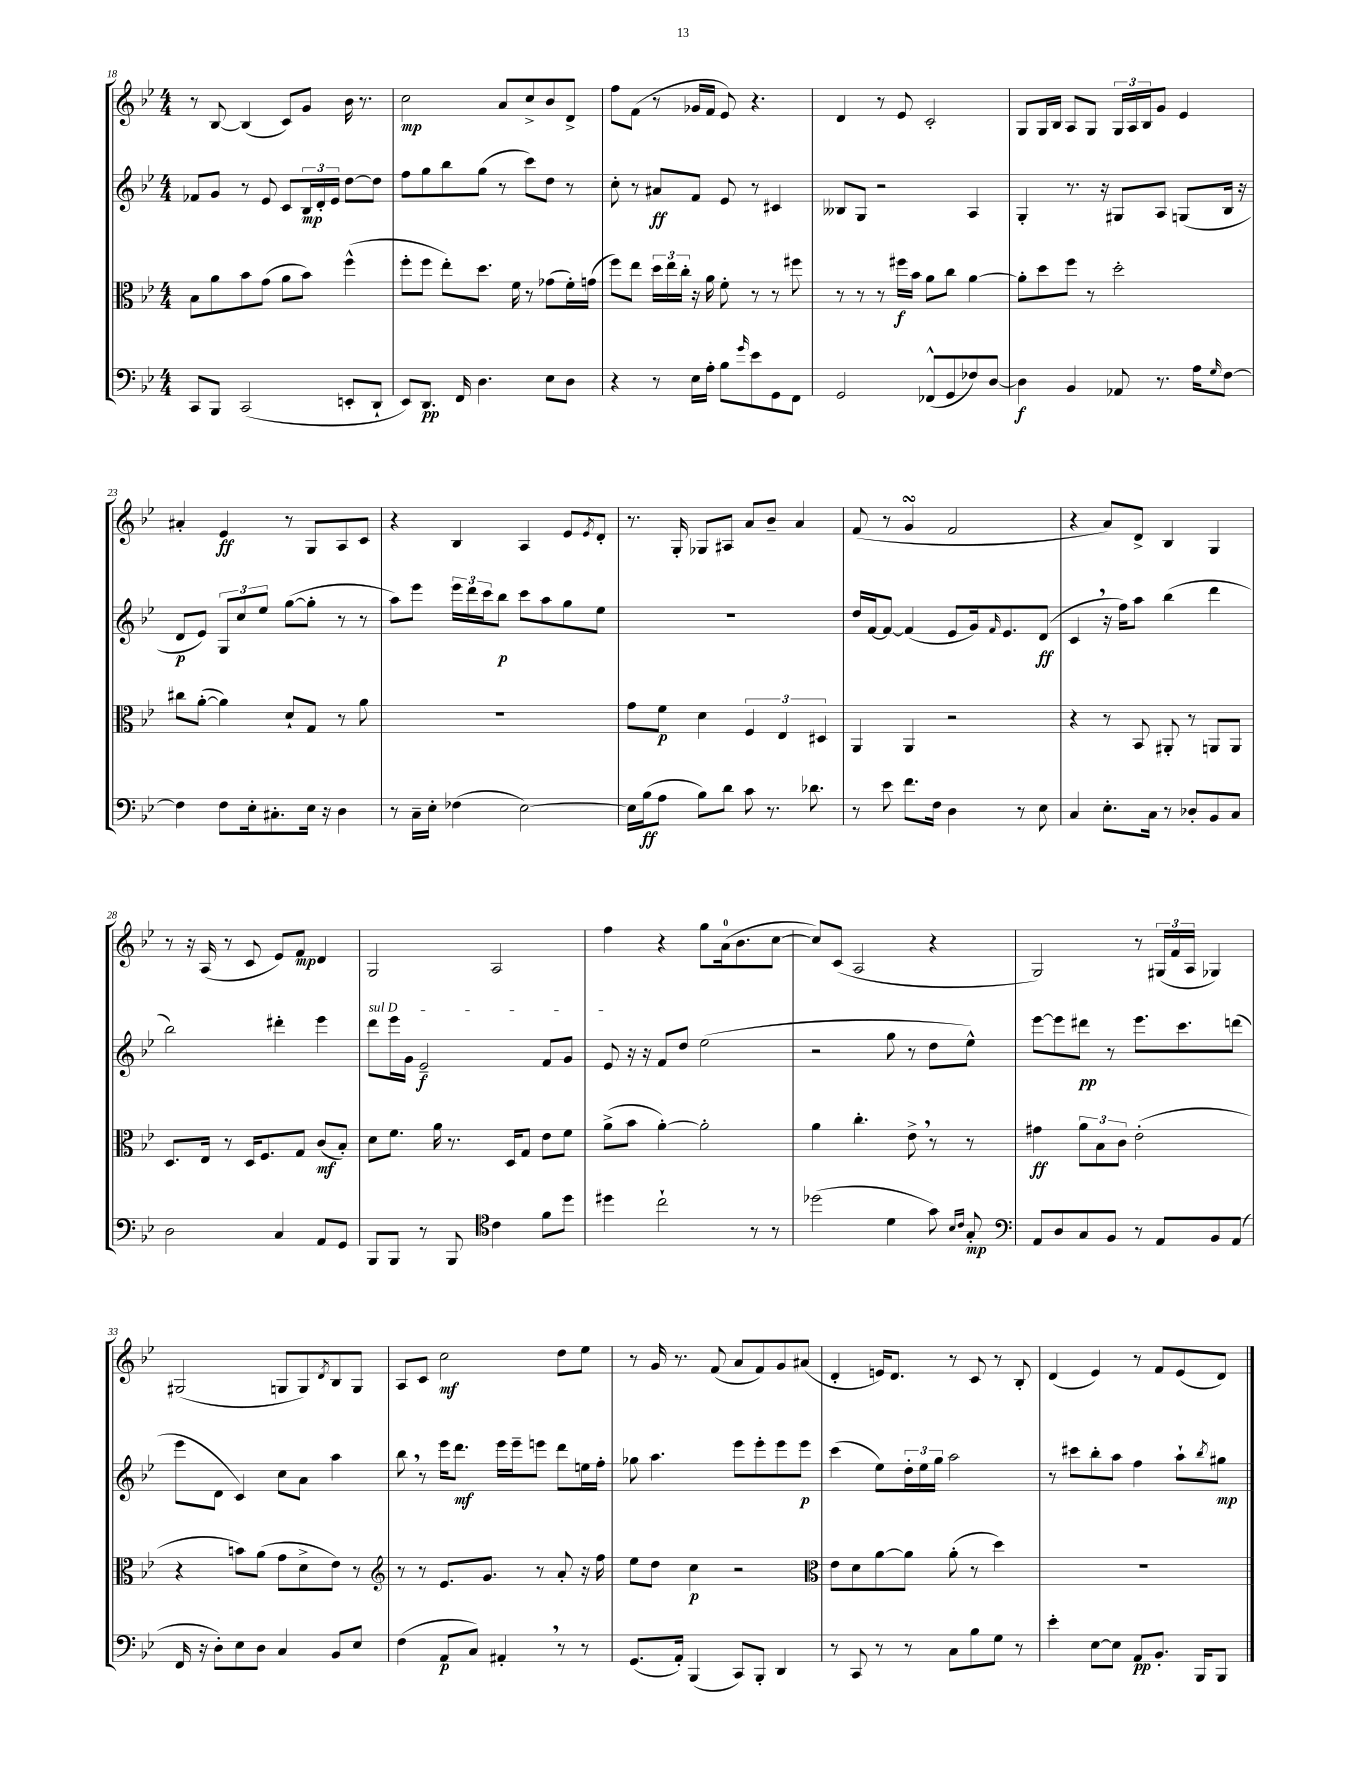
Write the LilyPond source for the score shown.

<<
\new StaffGroup <<
\new Staff = "s0" {
    \clef treble \key bes \major \numericTimeSignature \time 4/4
    r8 bes8~ bes4( c'8) g'8 bes'16 r8. |
    c''2\mp a'8 c''8-> bes'8 d'8-> |
    f''8 f'8( r8 ges'16 f'16 ees'8) r4. |
    d'4 r8 ees'8 c'2-. |
    g8 g16 bes16 a8 g8 \tuplet 3/2 { g16 a16 bes16 } g'8 ees'4 |
    ais'4-. ees'4\ff r8 g8 a8 c'8 |
    r4 bes4 a4 ees'8 \acciaccatura { ees'8 } d'8-. |
    r8. g16-. ges8 ais8 a'8 bes'8-- a'4 |
    f'8( r8 g'4\turn f'2 |
    r4 a'8) d'8-> bes4 g4 |
    r8 r16 a16( r8 c'8 ees'8) f'8\mp d'4 |
    g2 a2 |
    f''4 r4 g''8 a'16-0( bes'8. c''8~ |
    c''8) c'8( a2 r4 |
    g2) r8 \tuplet 3/2 { gis16( f'16 a16 } ges4) |
    gis2( g8 g8) \acciaccatura { d'8 } bes8 g8 |
    a8 c'8 c''2\mf d''8 ees''8 |
    r8 g'16 r8. f'8( a'8 f'8) g'8 ais'8( |
    d'4-. e'16) d'8. r8 c'8 r8 bes8-. |
    d'4( ees'4) r8 f'8 ees'8( d'8) \bar "|." |
}
\new Staff = "s1" {
    \clef treble \key bes \major \numericTimeSignature \time 4/4
    fes'8 g'8 r8 ees'8 c'8 \tuplet 3/2 { bes16\mp d'16-. ees'16 } d''8~ d''8 |
    f''8 g''8 bes''8 g''8( r8 c'''8) d''8 r8 |
    c''8-. r8 ais'8\ff f'8 ees'8 r8 cis'4 |
    beses8 g8 r2 a4 |
    g4-. r8. r16 gis8 a8 g8( bes16 r16 |
    d'8\p ees'8) \tuplet 3/2 { g8 c''8 ees''8 } g''8~( g''8-. r8 r8 |
    a''8) ees'''8 \tuplet 3/2 { ees'''16 d'''16 c'''16 } bes''8\p c'''8 a''8 g''8 ees''8 |
    R1 |
    d''16 f'16~ f'8~ f'4( ees'8 g'16) \grace { f'16 } ees'8. d'8\ff( |
    c'4 \breathe r16 f''16) a''8 bes''4( d'''4 |
    bes''2) dis'''4-. ees'''4 |
    \once \override TextSpanner.bound-details.left.text = \markup { \italic "sul D" } d'''8\startTextSpan ees'''16 g'16 ees'2--\f f'8 g'8 |
    ees'8\stopTextSpan r16 r16 f'8 d''8 ees''2( |
    r2 g''8 r8 d''8 ees''8-^) |
    ees'''8~ ees'''8 dis'''8\pp r8 ees'''8. c'''8. d'''8( |
    ees'''8 d'8 c'4) c''8 a'8 a''4 |
    bes''8 \breathe r8 ees'''16 d'''8.\mf ees'''16 ees'''16-- e'''8 d'''8 e''16 f''16-. |
    ges''8 a''4. ees'''8 ees'''8-. ees'''8 ees'''8\p |
    c'''4( ees''8) \tuplet 3/2 { d''16-. ees''16 g''16 } a''2 |
    r8 cis'''8 bes''8-. a''8 f''4 a''8-! \acciaccatura { bes''8 } gis''8\mp \bar "|." |
}
\new Staff = "s2" {
    \clef alto \key bes \major \numericTimeSignature \time 4/4
    bes8 a'8 bes'8 g'8( a'8 bes'8) f''4-^( |
    f''8-. f''8 ees''8-.) d''8. f'16 r8 ges'8( f'16-.) g'16( |
    f''8) ees''8 \tuplet 3/2 { d''16 ees''16 c''16-. } r16 a'16 f'8-. r8 r8 fis''8 |
    r8 r8 r8 fis''16\f bes'16 a'8 c''8 a'4~ |
    a'8-. d''8 f''8 r8 d''2-. |
    cis''8 a'8~-.( a'4) d'8-! g8 r8 a'8 |
    R1 |
    g'8 f'8\p d'4 \tuplet 3/2 { f4 ees4 dis4 } |
    a,4 a,4 r2 |
    r4 r8 bes,8 ais,8-. r8 a,8 a,8 |
    d8. ees16 r8 d16 f8. g8 c'8\mf( bes8-.) |
    d'8 f'8. a'16 r8. d16 g8 ees'8 f'8 |
    a'8->( bes'8 a'4~-.) a'2-. |
    a'4 c''4.-. ees'8-> \breathe r8 r8 |
    gis'4\ff \tuplet 3/2 { a'8 bes8 c'8 } ees'2-.( |
    r4 b'8) a'8( g'8 d'8-> ees'8) r8 |
    \clef treble r8 r8 ees'8. g'8. r8 a'8-. r16 f''16 |
    ees''8 d''8 c''4\p r2 |
    \clef alto ees'8 d'8 a'8~ a'8 a'8-.( r8 d''4) |
    R1 \bar "|." |
}
\new Staff = "s3" {
    \clef bass \key bes \major \numericTimeSignature \time 4/4
    c,8 bes,,8 c,2( e,8-. d,8-! |
    ees,8) d,8.\pp f,16 d4. ees8 d8 |
    r4 r8 ees16 a16-. bes8 \grace { g'16 } ees'8 g,8 f,8 |
    g,2 fes,8-^( g,8 fes8) d8~ |
    d4\f bes,4 aes,8 r8. a16 \grace { g16 } f8~ |
    f4 f8 ees16-. cis8.-. ees16 r16 d4 |
    r8 c16-- ees16-. fes4( ees2~) |
    ees16 bes16\ff( a8 bes8) d'8 c'8 r8. des'8. |
    r8 ees'8 f'8. f16 d4 r8 ees8 |
    c4 ees8.-. c16 r8 des8-. bes,8 c8 |
    d2 c4 a,8 g,8 |
    bes,,8 bes,,8 r8 bes,,8 \clef tenor c'4 f'8 d''8 |
    dis''4 c''2-! r8 r8 |
    des''2( d'4 g'8) \grace { bes16 c'16 } g8-.\mp |
    \clef bass a,8 d8 c8 bes,8 r8 a,8 bes,8 a,8( |
    f,16 r16 d8-.) ees8 d8 c4 bes,8 ees8 |
    f4( a,8\p c8) ais,4-. \breathe r8 r8 |
    g,8.( a,16-.) bes,,4( c,8) bes,,8-. d,4 |
    r8 c,8 r8 r8 c8 bes8 g8 r8 |
    ees'4-. ees8~ ees8 a,8\pp bes,8.-. bes,,16 bes,,8 \bar "|." |
}
>>
>>
\layout { \context { \Score currentBarNumber = #18 } }
